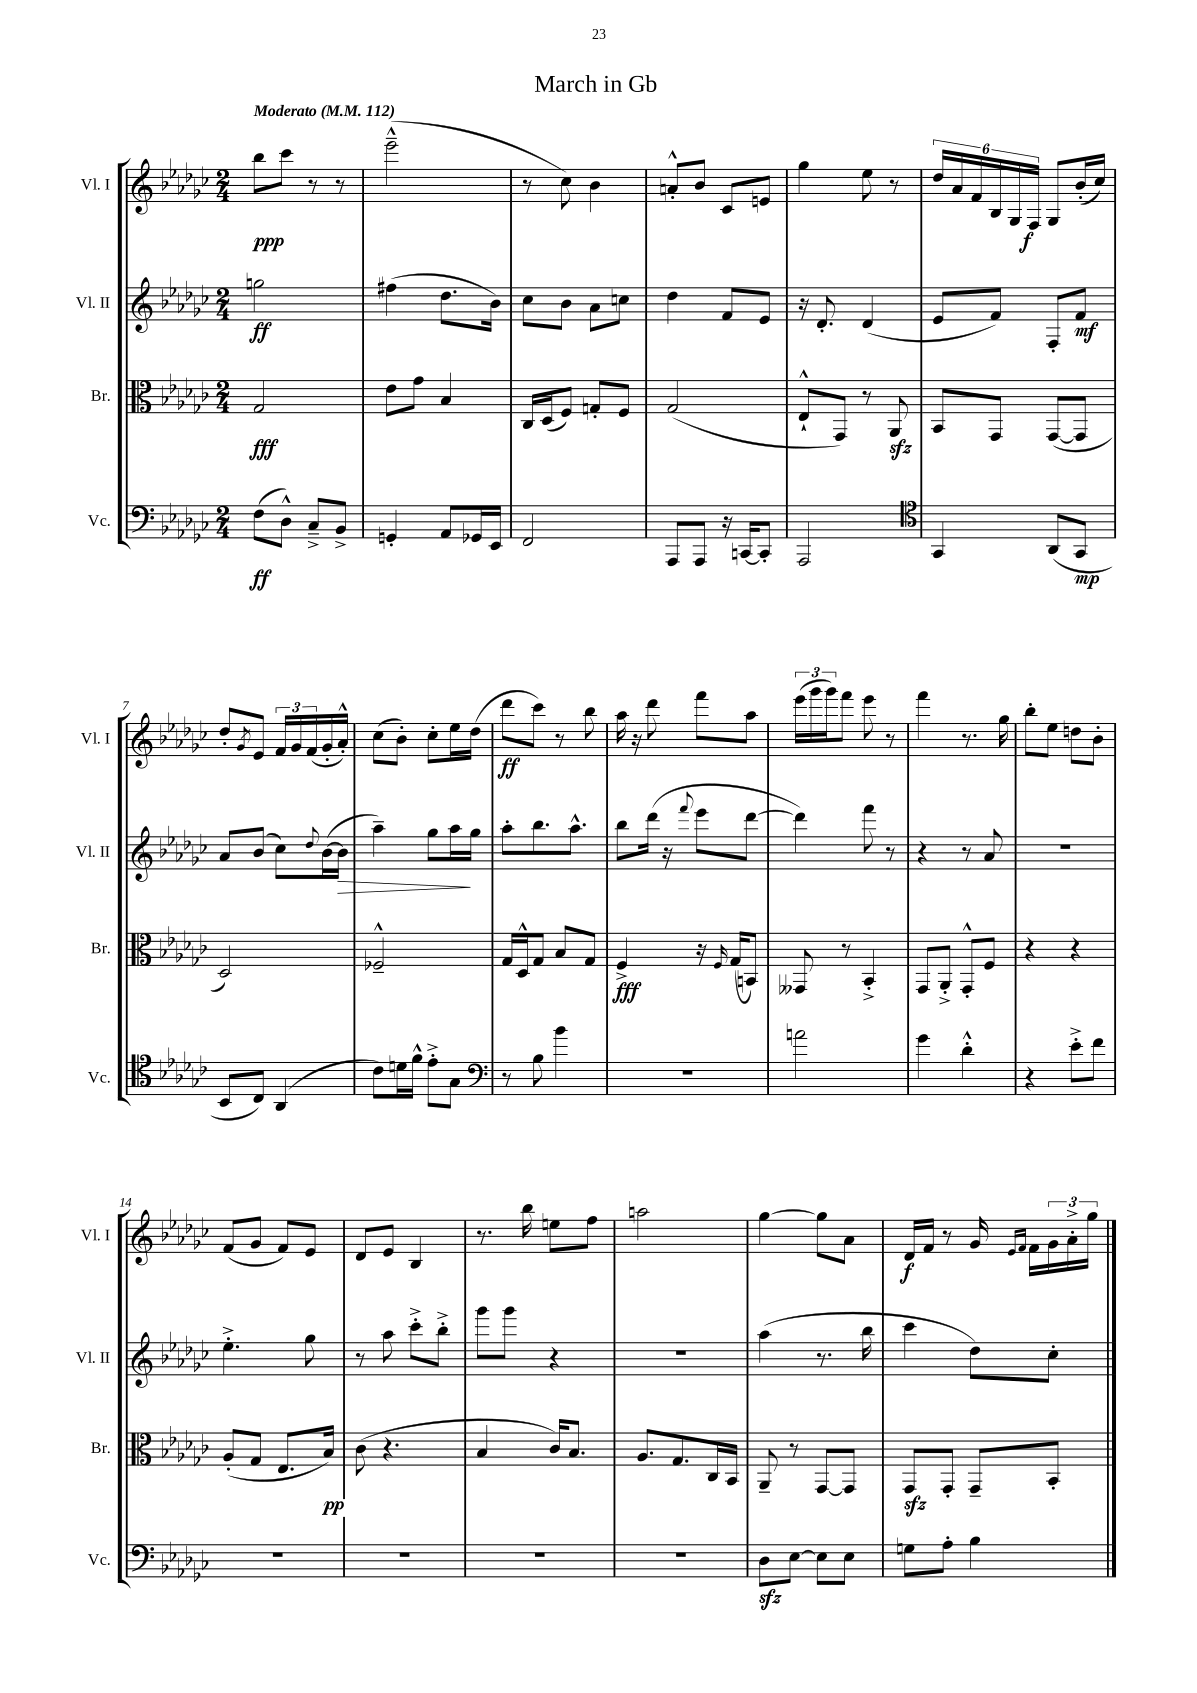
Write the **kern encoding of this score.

**kern	**dynam	**kern	**dynam	**kern	**dynam	**kern	**dynam
*part4	*part4	*part3	*part3	*part2	*part2	*part1	*part1
*staff4	*staff4	*staff3	*staff3	*staff2	*staff2	*staff1	*staff1
*I"Vc.	*	*I"Br.	*	*I"Vl. II	*	*I"Vl. I	*
*I'Vc.	*	*I'Br.	*	*I'Vl. II	*	*I'Vl. I	*
*clefF4	*	*clefC3	*	*clefG2	*	*clefG2	*
*k[b-e-a-d-g-c-]	*	*k[b-e-a-d-g-c-]	*	*k[b-e-a-d-g-c-]	*	*k[b-e-a-d-g-c-]	*
*M2/4	*	*M2/4	*	*M2/4	*	*M2/4	*
*MM112	*	*MM112	*	*MM112	*	*MM112	*
=1	=1	=1	=1	=1	=1	=1	=1
!	!	!	!	!	!	!LO:TX:a:B:t=Moderato	!
(8F\L	ff	2G-/	fff	2ggn\	ff	8bb-\L	ppp
8D-^^\J)	.	.	.	.	.	8ccc-\J	.
8C-~^/L	.	.	.	.	.	8r	.
8BB-^/J	.	.	.	.	.	8r	.
=2	=2	=2	=2	=2	=2	=2	=2
4GGn'/	.	8e-\L	.	(4ff#X\	.	(2eee-~^^\	.
.	.	8g-\J	.	.	.	.	.
8AA-/L	.	4B-/	.	8.dd-\L	.	.	.
16GG-X/L	.	.	.	.	.	.	.
16EE-/JJ	.	.	.	16b-\Jk)	.	.	.
=3	=3	=3	=3	=3	=3	=3	=3
2FF/	.	16C-/LL	.	8cc-\L	.	8r	.
.	.	(16D-/J	.	.	.	.	.
.	.	8F/J)	.	8b-\J	.	8cc-\)	.
.	.	8Gn'/L	.	8a-\L	.	4b-\	.
.	.	8F/J	.	8ccn\J	.	.	.
=4	=4	=4	=4	=4	=4	=4	=4
8AAA-/L	.	(2G-/	.	4dd-\	.	8an'^^/L	.
8AAA-/J	.	.	.	.	.	8b-/J	.
16r	.	.	.	8f/L	.	8c-/L	.
[16CCn/KL	.	.	.	.	.	.	.
8CC'/J]	.	.	.	8e-/J	.	8en/J	.
=5	=5	=5	=5	=5	=5	=5	=5
2AAA-/	.	8E-`^^/L	.	16r	.	4gg-\	.
.	.	.	.	8.d-'/	.	.	.
.	.	8GG-/J)	.	.	.	.	.
.	.	8r	.	(4d-/	.	8ee-\	.
.	.	8AA-zz/	.	.	.	8r	.
=6	=6	=6	=6	=6	=6	=6	=6
*clefC4	*	*	*	*	*	*	*
4GG-/	.	8BB-/L	.	8e-/L	.	24dd-/LL	.
.	.	.	.	.	.	24a-/	.
.	.	.	.	.	.	24f/	.
.	.	8GG-/J	.	8f/J)	.	24B-/	.
.	.	.	.	.	.	24G-/	.
.	.	.	.	.	.	24F/JJ	f
(8AA-/L	.	([8GG-/L	.	8F'/L	.	8G-/L	.
8GG-/J	mp	8GG-/J]	.	8f/J	mf	(16b-'/L	.
.	.	.	.	.	.	16cc-/JJ)	.
!!LO:LB:g=z
=7	=7	=7	=7	=7	=7	=7	=7
8BB-/L	.	2D-/)	.	8a-/L	.	8dd-'/L	.
.	.	.	.	.	.	8qg-/	.
8C-/J)	.	.	.	(8b-/J	.	8e-/J	.
(4AA-/	.	.	.	8cc-\L)	.	24f/LL	.
.	.	.	.	.	.	24g-/	.
.	.	.	.	.	.	(24f/	.
.	.	.	.	8qqdd-/	.	.	.
.	.	.	.	([16b-\L	.	16g-'/	.
!	!	!	!	!	!LO:HP:b	!	!
.	.	.	.	16b-\JJ]	>	16a-'^^/JJ)	.
=8	=8	=8	=8	=8	=8	=8	=8
8c-\L)	.	2F-X~^^/	.	4aa-~\)	.	(8cc-\L	.
16dn\L	.	.	.	.	.	8b-'\J)	.
16f^^\JJ	.	.	.	.	.	.	.
8e-'^\L	.	.	.	8gg-\L	.	8cc-'\L	.
8G-\J	.	.	.	16aa-\L	.	16ee-\L	.
.	.	.	.	16gg-\JJ	]	(16dd-\JJ	.
=9	=9	=9	=9	=9	=9	=9	=9
*clefF4	*	*	*	*	*	*	*
8r	.	16G-/LL	.	8aa-'\L	.	8ddd-\L	ff
.	.	16D-^^/J	.	.	.	.	.
8B-\	.	8G-/J	.	8.bb-\	.	8ccc-\J)	.
4b-\	.	8B-/L	.	.	.	8r	.
.	.	.	.	8.aa-^^\J	.	.	.
.	.	8G-/J	.	.	.	8bb-\	.
=10	=10	=10	=10	=10	=10	=10	=10
2r	.	4F^/	fff	8bb-\L	.	16aa-\	.
.	.	.	.	.	.	16r	.
.	.	.	.	(16ddd-\Jk	.	8ddd-\	.
.	.	.	.	16r	.	.	.
.	.	.	.	8qqfff/	.	.	.
.	.	16r	.	8eee-\L	.	8fff\L	.
.	.	16qqF/	.	.	.	.	.
.	.	(16G-/KL	.	.	.	.	.
.	.	8BBn/J)	.	[8ddd-\J	.	8aa-\J	.
=11	=11	=11	=11	=11	=11	=11	=11
2an\	.	8GG--X/	.	4ddd-\])	.	(24eee-\LL	.
.	.	.	.	.	.	24ggg-\	.
.	.	.	.	.	.	24ggg-\J)	.
.	.	8r	.	.	.	8fff\J	.
.	.	4BB-'^/	.	8fff\	.	8eee-\	.
.	.	.	.	8r	.	8r	.
=12	=12	=12	=12	=12	=12	=12	=12
4g-\	.	8GG-/L	.	4r	.	4fff\	.
.	.	8AA-'^/J	.	.	.	.	.
4d-'^^\	.	8GG-'^^/L	.	8r	.	8.r	.
.	.	8F/J	.	8a-/	.	.	.
.	.	.	.	.	.	16gg-\	.
=13	=13	=13	=13	=13	=13	=13	=13
4r	.	4r	.	2r	.	8bb-'\L	.
.	.	.	.	.	.	8ee-\J	.
8e-'^\L	.	4r	.	.	.	8ddn\L	.
8f\J	.	.	.	.	.	8b-'\J	.
!!LO:LB:g=z
=14	=14	=14	=14	=14	=14	=14	=14
2r	.	(8A-'/L	.	4.ee-'^\	.	(8f/L	.
.	.	8G-/J	.	.	.	8g-/J	.
.	.	8.E-/L	.	.	.	8f/L)	.
.	.	.	.	8gg-\	.	8e-/J	.
.	.	16B-/Jk)	pp	.	.	.	.
=15	=15	=15	=15	=15	=15	=15	=15
2r	.	(8c-\	.	8r	.	8d-/L	.
.	.	4.r	.	8aa-\	.	8e-/J	.
.	.	.	.	8ccc-'^\L	.	4B-/	.
.	.	.	.	8bb-'^\J	.	.	.
=16	=16	=16	=16	=16	=16	=16	=16
2r	.	4B-/	.	8ggg-\L	.	8.r	.
.	.	.	.	8ggg-\J	.	.	.
.	.	.	.	.	.	16bb-\	.
.	.	16c-/KL)	.	4r	.	8een\L	.
.	.	8.B-/J	.	.	.	.	.
.	.	.	.	.	.	8ff\J	.
=17	=17	=17	=17	=17	=17	=17	=17
2r	.	8.A-/L	.	2r	.	2aan\	.
.	.	8.G-/	.	.	.	.	.
.	.	16C-/L	.	.	.	.	.
.	.	16BB-/JJ	.	.	.	.	.
=18	=18	=18	=18	=18	=18	=18	=18
8D-zz\L	.	8AA-~/	.	(4aa-\	.	[4gg-\	.
[8E-\J	.	8r	.	.	.	.	.
8E-\L]	.	[8GG-/L	.	8.r	.	8gg-\L]	.
8E-\J	.	8GG-/J]	.	.	.	8a-\J	.
.	.	.	.	16bb-\	.	.	.
=19	=19	=19	=19	=19	=19	=19	=19
8Gn\L	.	8GG-zz/L	.	4ccc-\	.	16d-/LL	f
.	.	.	.	.	.	16f/JJ	.
8A-'\J	.	8GG-'/J	.	.	.	8r	.
4B-\	.	8GG-~/L	.	8dd-\L)	.	16g-/	.
.	.	.	.	.	.	16qqe-/LL	.
.	.	.	.	.	.	16qqf/JJ	.
.	.	.	.	.	.	16f\LL	.
.	.	8BB-'/J	.	8cc-'\J	.	24g-\	.
.	.	.	.	.	.	24a-'^\	.
.	.	.	.	.	.	24gg-\JJ	.
==	==	==	==	==	==	==	==
*-	*-	*-	*-	*-	*-	*-	*-
